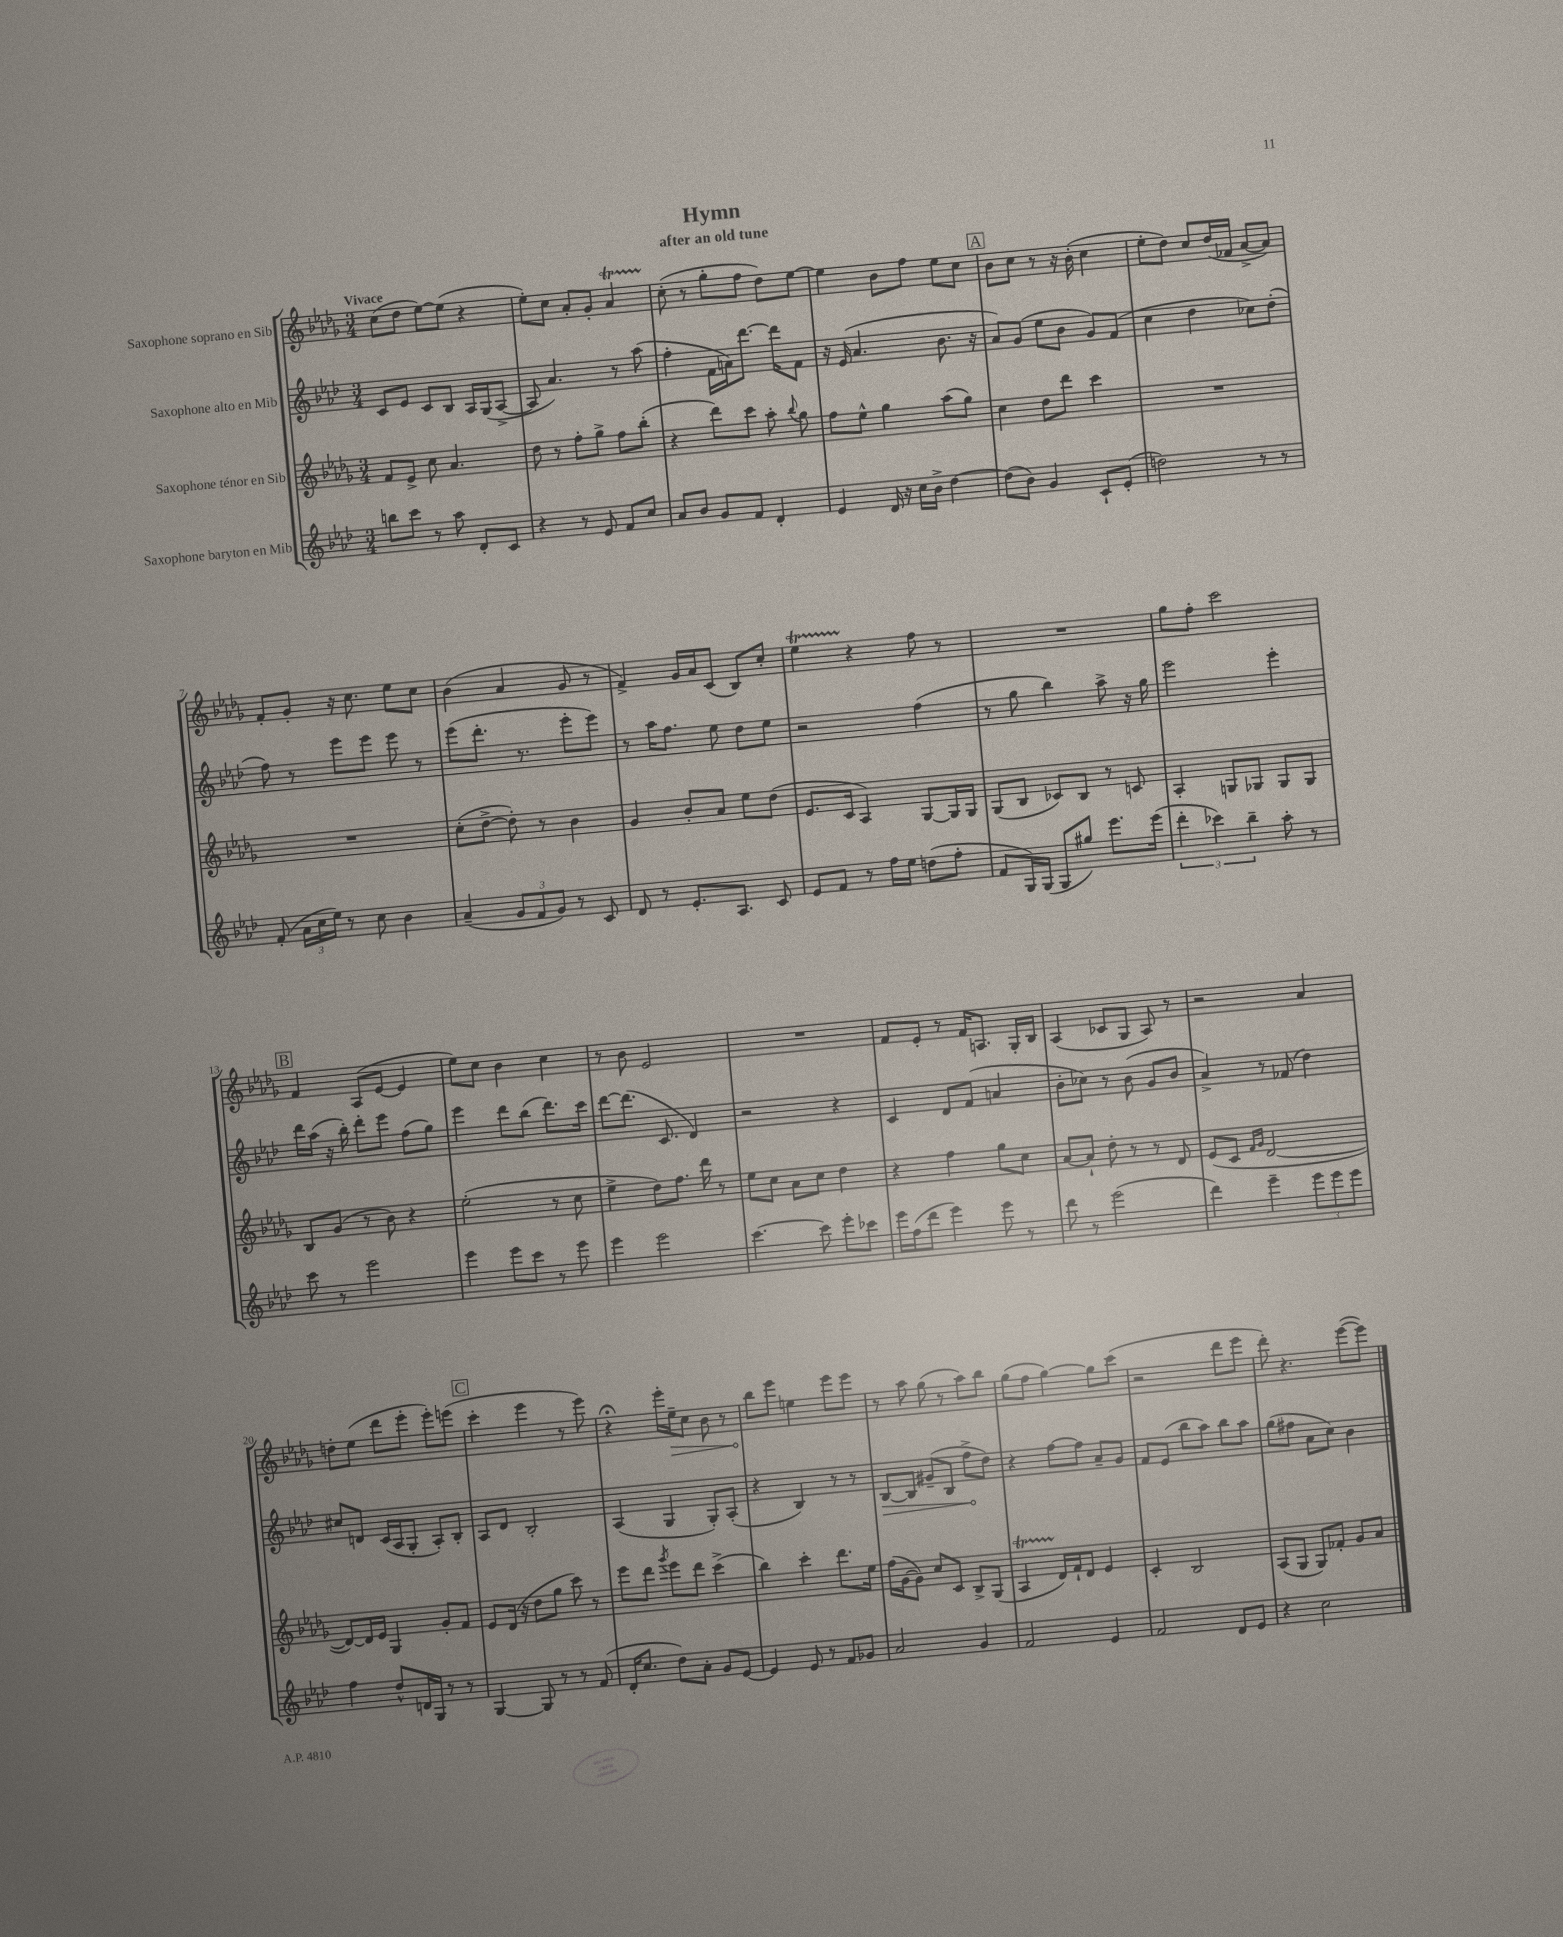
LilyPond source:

\header { title = "Hymn" subtitle = "after an old tune" }
<<
\new StaffGroup <<
\new Staff = "s0" \with { instrumentName = "Saxophone soprano en Sib" } {
    \clef treble \key des \major \numericTimeSignature \time 3/4 \tempo "Vivace"
    \autoBeamOff c''8[( des''8] ees''8[~) ees''8]( r4 |
    ees''8[-.) c''8] aes'8[-. ges'8]-. aes'4\startTrillSpan |
    c''8-.\stopTrillSpan( r8 ges''8[-. f''8] des''8[) ees''8]~ |
    ees''4 bes'8[ f''8] ees''8[ c''8] |
    \mark \markup { \box "A" } bes'8[ c''8] r8 r16 bes'16-.( c''4 |
    ees''8[-. des''8]) c''8[ des''16( fes'16] aes'8[~-> aes'8]) |
    f'8[-. ges'8]-. r16 c''8. ees''8[ c''8] |
    bes'4( aes'4 ges'8 r8 |
    f'4->) ges'16[ aes'16 c'8]( bes8[) c''8]-. |
    ees''4\startTrillSpan r4\stopTrillSpan f''8 r8 |
    R2. |
    ges''8[ f''8]-. c'''2 |
    \mark \markup { \box "B" } f'4 aes8[( ees'8]~ ees'4 |
    ees''8[) c''8] bes'4 c''4 |
    r8 bes'8 ees'2 |
    R2. |
    f'8[ ees'8]-. r8 f'16[ a8.] ges16[-. bes16] |
    aes4( ces'8[ ges8] aes8) r8 |
    r2 aes'4 |
    d''8[-. ees''8]( des'''8[ ees'''8]-. ees'''8[-.) e'''8]( |
    \mark \markup { \box "C" } c'''4-. ees'''4 r8 ees'''8) |
    r4\fermata ees'''16[-. \once \override Hairpin.circled-tip = ##t ees''16--\> c''8] bes'8 r8 |
    bes''8[\! ees'''8] e''4 ees'''8[ ees'''8] |
    r8 aes''8 ges''8( r8 aes''8[) bes''8] |
    ges''8[( f''8] ges''4~) ges''8[ c'''8]( |
    r2 des'''8[ ees'''8] |
    des'''8-.) r4. ees'''8[~( ees'''8]) \bar "|." |
}
\new Staff = "s1" \with { instrumentName = "Saxophone alto en Mib" } {
    \clef treble \key aes \major \numericTimeSignature \time 3/4
    \autoBeamOff c'8[ ees'8] c'8[ bes8] aes16[ g16( aes8]~-> |
    aes8 aes'4.) r8 aes''8( |
    f''4-. f'16[ a'16) des'''8.]~ des'''16[ f'8] |
    r16 ees'16( aes'4. bes'8. r16 |
    \mark \markup { \box "A" } aes'8[) g'8]( ees''8[ bes'8] g'8[) f'8]( |
    c''4 des''4 ces''8[) des''8]-.( |
    f''8) r8 ees'''8[ ees'''8] ees'''8 r8 |
    ees'''8[( des'''8.]-. r8. ees'''8[-. ees'''8]) |
    r8 aes''16[ f''8.] ees''8 des''8[ ees''8] |
    r2 f''4( |
    r8 g''8 bes''4) aes''8-> r16 g''16 |
    ees'''2 ees'''4-. |
    \mark \markup { \box "B" } des'''16[ aes''16]( r16 bes''16-.) des'''8[-. ees'''8] f''8[( g''8]) |
    ees'''4 des'''8[ bes''8]( des'''8.[) c'''16] |
    des'''8[~ des'''8.]( c'8. des'4) |
    r2 r4 |
    c'4 des'8[ f'8]( a'4 |
    bes'8[-. ces''8]) r8 bes'8( g'8[ bes'8] |
    aes'4->) r8 fes'8( des''4) |
    cis''8[ d'8] c'16[( aes16 g8]-. aes8[-.) bes8]-. |
    \mark \markup { \box "C" } aes8[ des'8] bes2-. |
    aes4( g4 g8[-.) aes8]-.( |
    r4 bes4) r8 r8 |
    \once \override Hairpin.circled-tip = ##t bes8[~\> bes8] gis'8[--( bes8] f''8[->\! des''8]) |
    r4 f''8[~ f''8] aes'8[-- g'8] |
    f'8[ ees'8]( bes''8[ aes''8]) bes''8[ aes''8] |
    g''8[( fis''8] aes'8[ c''8]) bes'4 \bar "|." |
}
\new Staff = "s2" \with { instrumentName = "Saxophone ténor en Sib" } {
    \clef treble \key des \major \numericTimeSignature \time 3/4
    \autoBeamOff f'8[ ees'8]-> c''8 aes'4. |
    des''8 r8 f''8[-. ges''8]-> f''8[ bes''8]-.( |
    r4 des'''8[) c'''8] aes''8-. \appoggiatura { bes''8 } ges''8 |
    f''8[ ees''8]-^ ges''4 aes''8[( ges''8]) |
    \mark \markup { \box "A" } c''4 des''8[ des'''8] c'''4 |
    R2. |
    R2. |
    c''8[-.( des''8]~-> des''8-.) r8 bes'4 |
    ges'4 bes'8[-. aes'8] ees''8[ des''8]( |
    ees'8.[ c'16] aes4) ges8[~ ges16 ges16] |
    ges8[( bes8] ces'8[) bes8] r8 c'8 |
    aes4-. g8[ ges8] ges8[ ges8] |
    \mark \markup { \box "B" } bes8[ ges'8]( r8 bes'8) r4 |
    ees''2-.( r8 c''8 |
    ees''4-> des''8[) f''8.] des'''16 r8 |
    ees''8[ c''8] aes'8[ c''8] des''4 |
    r4 f''4 ges''8[ c''8] |
    aes'8[~ aes'8]-! des''8-. r8 r8 des'8 |
    ees'8[( c'8] \grace { f'16[ ges'16] } des'2~ |
    des'8[~) des'16 ees'16] ges4 ges'8[-. f'8] |
    \mark \markup { \box "C" } ees'8[ des'16]( r16 des''8[ ges''8] c'''8) r8 |
    ees'''8[ des'''8] \acciaccatura { ges'''8 } ees'''8[ des'''8] c'''4->( |
    bes''4) c'''4-. des'''8.[ ees''16] |
    f''16[( ges'16~ ges'8]) c''8[ c'8] bes8[-> ges8]( |
    aes4\startTrillSpan des'16[\stopTrillSpan) f'16-! des'8] ees'4 |
    c'4-. bes2 |
    aes8[( ges8] ges8[) fes'8]-. ges'8[ aes'8] \bar "|." |
}
\new Staff = "s3" \with { instrumentName = "Saxophone baryton en Mib" } {
    \clef treble \key aes \major \numericTimeSignature \time 3/4
    \autoBeamOff b''8[ c'''8] r8 aes''8 des'8[-. c'8] |
    r4 r8 ees'8 f'8[ c''8] |
    aes'8[ bes'8] g'8[ f'8] des'4-. |
    ees'4 des'16 r16 c''16[ bes'16]-> des''4~ |
    \mark \markup { \box "A" } des''8[( bes'8]) g'4 c'8[-! ees'8]-.( |
    d''2) r8 r8 |
    f'8-.( \tuplet 3/2 { aes'16[ c''16 ees''16]) } r8 c''8 bes'4 |
    aes'4--( \tuplet 3/2 { g'8[ f'8 g'8]) } r8 c'8 |
    des'8 r8 ees'8.[-. aes8.] c'8 |
    ees'8[ f'8] r8 f''16[ ees''16] d''8[( f''8]-. |
    f'8[ g16) g16]( g8[ gis''8]) ees'''8.[ ees'''16]( |
    \tuplet 3/2 { des'''4-. ces'''4) bes''4-- } aes''8-. r8 |
    \mark \markup { \box "B" } c'''8 r8 ees'''2 |
    ees'''4 ees'''8[ c'''8] r8 ees'''8 |
    ees'''4 ees'''2 |
    c'''4.~ c'''8 ees'''8[-. ces'''8] |
    ees'''16[ f''16( des'''8] ees'''4) ees'''8 r8 |
    des'''8 r8 ees'''2( |
    des'''4) ees'''4-- \tuplet 3/2 { ees'''8[ ees'''8 ees'''8] } |
    f''4 des''8[-^ d'16 g16] r8 r8 |
    \mark \markup { \box "C" } g4~ g8 r8 r8 f'8( |
    des'16[-. c''8.] des''8[) aes'8]-. g'8[ ees'8]~ |
    ees'4 ees'8 r8 f'8[ ges'8] |
    aes'2 g'4 |
    f'2 ees'4 |
    f'2 des'8[ ees'8] |
    r4 c''2 \bar "|." |
}
>>
>>
